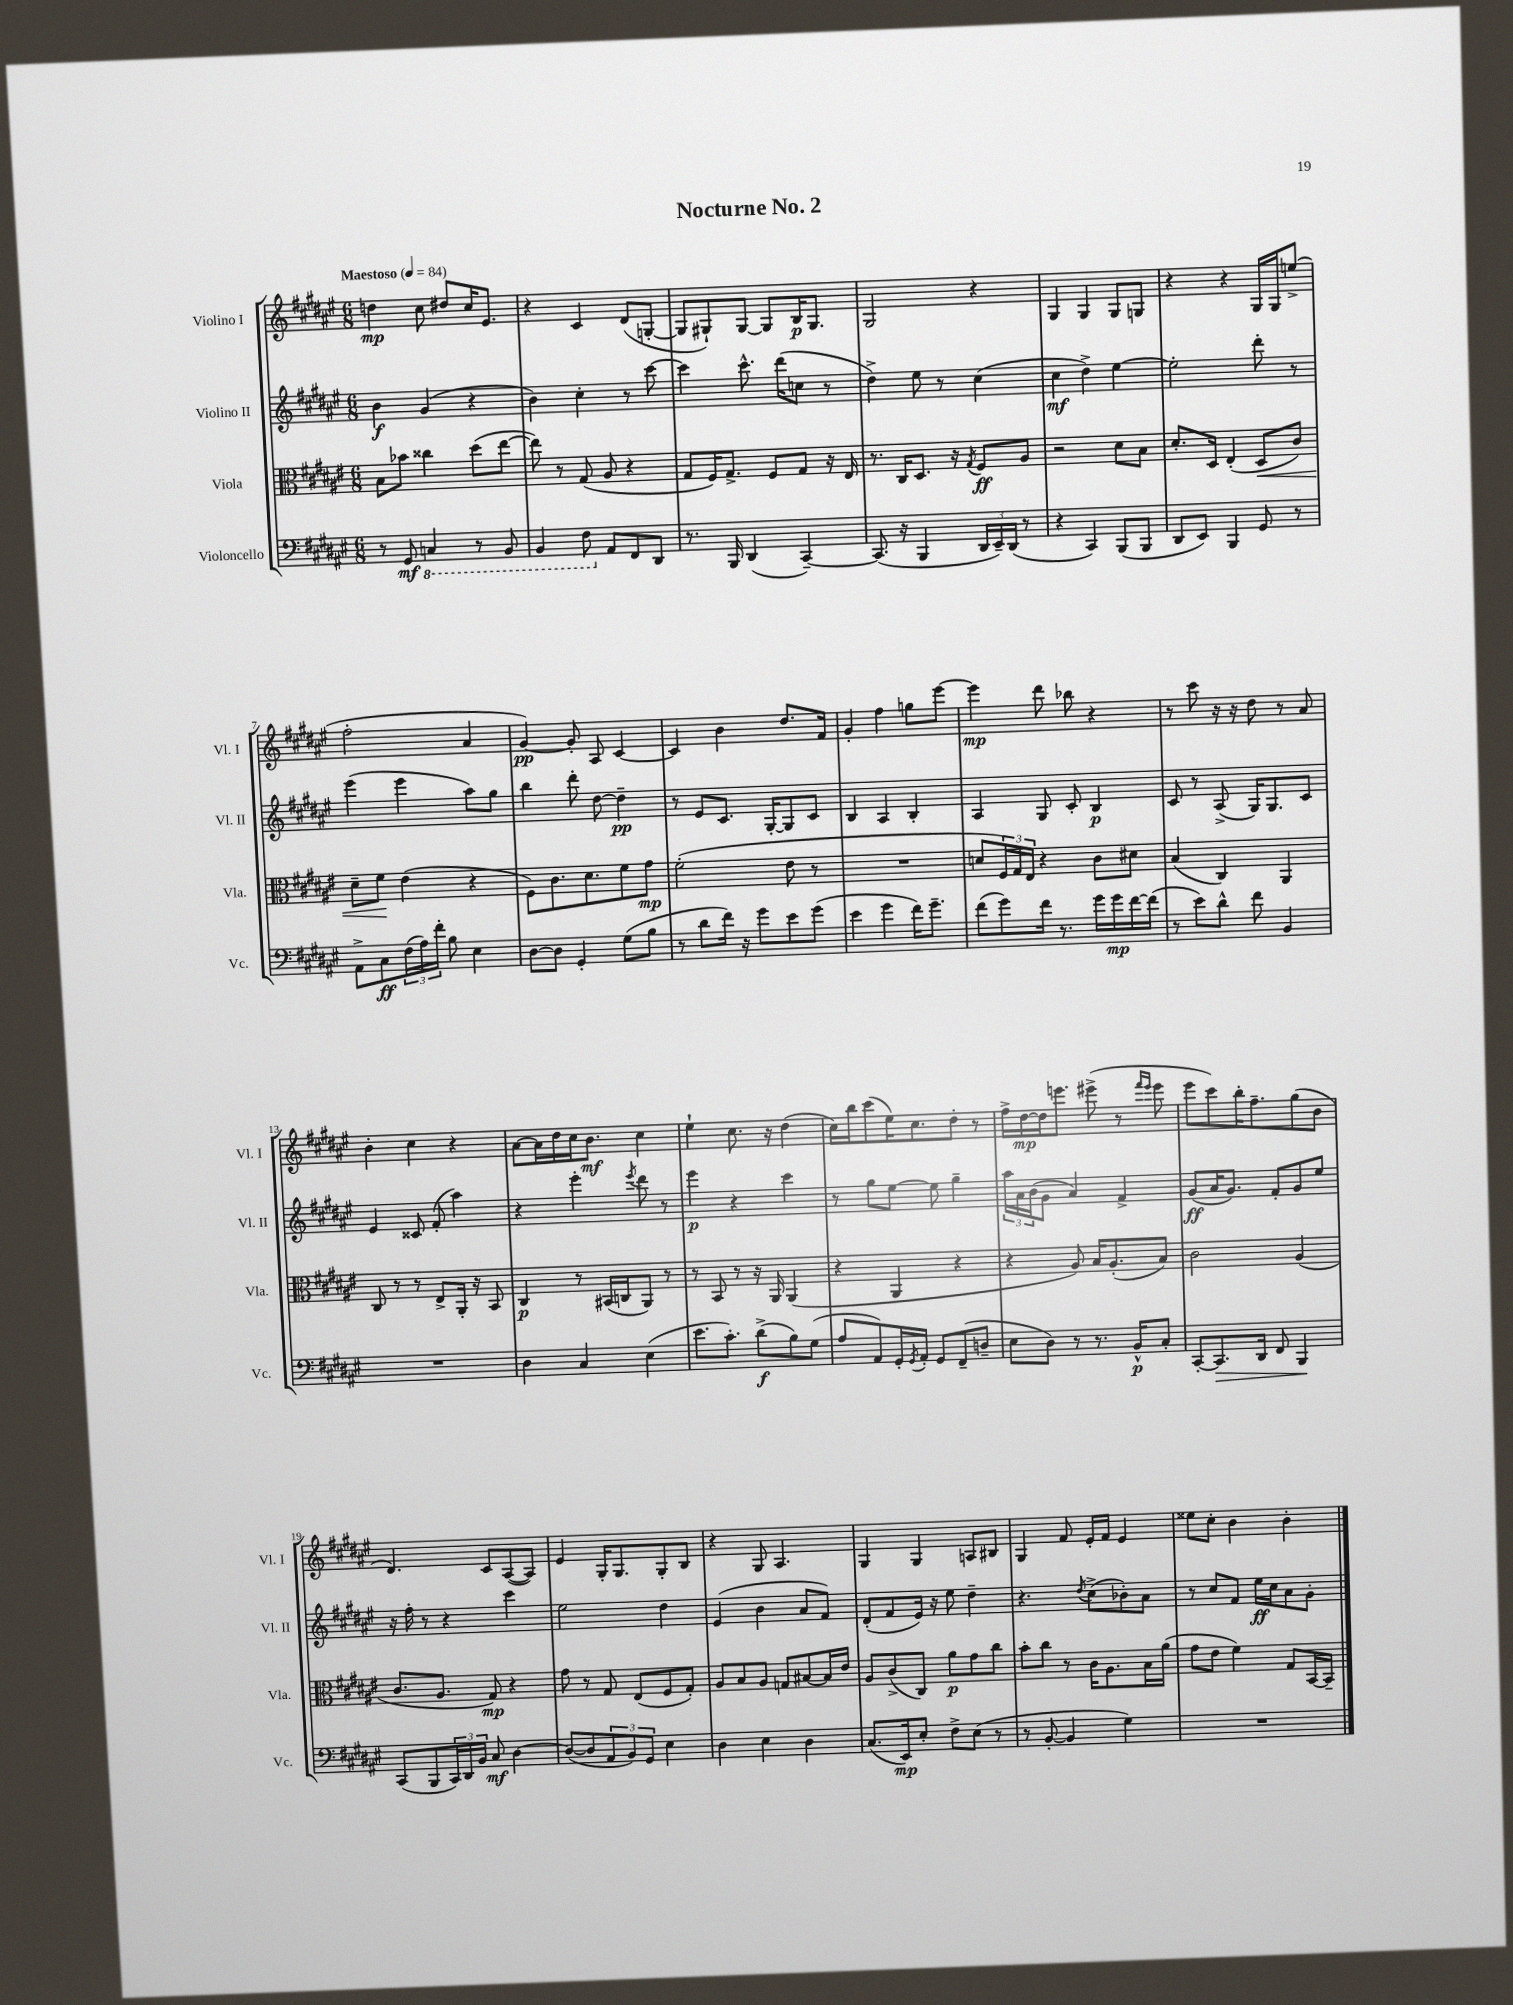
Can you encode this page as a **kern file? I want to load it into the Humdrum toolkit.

**kern	**kern	**kern	**kern
*staff4	*staff3	*staff2	*staff1
*clefF4	*clefC3	*clefG2	*clefG2
*k[f#c#g#d#a#e#]	*k[f#c#g#d#a#e#]	*k[f#c#g#d#a#e#]	*k[f#c#g#d#a#e#]
*M6/8	*M6/8	*M6/8	*M6/8
*MM84	*MM84	*MM84	*MM84
8r	8B	4b	4dd
8GG#	8b-	.	.
4CC	4cc##	(4g#	8cc#
.	.	.	8dd#
8r	(8dd#	4r	16cc#
.	.	.	8.e#
8BBB	[8ee#	.	.
=	=	=	=
4BBB	8ee#])	4b)	4r
.	8r	.	.
8FF#	(8G#	4cc#'	4c#
8AA#	8A#	.	.
8FF#	4r	8r	(8d#
8DD#	.	[8ccc#	[8G'
=	=	=	=
8.r	8G#	4ccc#]	8G]
.	16F#)	.	8G#`)
16BBB	8.G#^	.	.
(4DD#	.	8.ccc#^^	[8G#
.	8F#	.	8G#]
.	.	(16ddd#	.
[4CC#~)	8G#	8cc	16B
.	.	.	8.G#
.	16r	8r	.
.	16E#	.	.
=	=	=	=
(8.CC#]	8.r	4dd#^)	2G#
16r	16C#	.	.
4BBB	8.D#	8ee#	.
.	.	8r	.
.	16r	.	.
.	8qG#	.	.
24DD#	8F#	(4cc#	4r
24EE#~)	.	.	.
(24DD#	.	.	.
8r	8A#	.	.
=	=	=	=
4r	2r	4cc#	4G#
4CC#)	.	4dd#^)	4G#
(8BBB	8d#	[4ee#	8G#
8BBB	8B	.	8G
=	=	=	=
8DD#	8.d#'	2ee#']	4r
8EE#)	.	.	.
.	16D#	.	.
4BBB	(4E#'	.	4r
8GG#	8D#	8ddd#'	16G#
.	.	.	16G#
8r	8c#)	8r	(8ee^
=	=	=	=
8AA#^	8d#~	(4eee#	2ff#'
8C#	8f#	.	.
(24F#	(4e#	4eee#	.
24A#)	.	.	.
24f#'	.	.	.
8B	.	.	.
4E#	4r	8aa#)	4a#
.	.	8gg#	.
=	=	=	=
[8D#	8F#)	4bb	[4g#)
8D#]	8.c#	.	.
4GG#'	.	8ddd#'	8g#']
.	8.d#	.	.
.	.	[8dd#	8A#
(8G#	8f#	4dd#~]	[4c#
8B	8g#	.	.
=	=	=	=
8r	(2f#'	8r	4c#]
8d#	.	8e#	.
16f#)	.	8.c#	4b
16r	.	.	.
8g#	.	.	.
.	.	[16G#'	.
8e#	8e#	8G#]	8.dd#
(8g#	8r	8c#	.
.	.	.	16f#
=	=	=	=
4e#	2.r	4B	4g#'
4g#	.	4A#	4ff#
16f#)	.	4B'	8gg
8.g#~	.	.	.
.	.	.	[8eee#
=	=	=	=
(8f#	8d	4A#	4eee#]
8g#)	24F#)	.	.
.	24G#	.	.
.	24E#	.	.
16f#	4r	8G#	8ddd#
8.r	.	.	.
.	.	8c#'	8bb-
16g#	8c#	4B	4r
16g#	.	.	.
[16f#	8d#	.	.
(16f#]	.	.	.
=	=	=	=
8r	(4B	8c#	8r
8e#)	.	8r	8ccc#
8d#^^	4C#)	(8A#^	16r
.	.	.	16r
8f#	.	16G#)	8dd#
.	.	8.G#	.
4BB	4AA#	.	8r
.	.	8c#	8a#
=	=	=	=
2.r	8C#	4e#	4b'
.	8r	.	.
.	8r	8c##	4cc#
.	8E#^	(8f#'	.
.	16AA#'	4aa#)	4r
.	16r	.	.
.	8BB	.	.
=	=	=	=
4D#	4C#	4r	[8a#
.	.	.	16a#]
.	.	.	16dd#
4C#	8r	4eee#'	16cc#
.	.	.	8.b
.	(16BB#	.	.
.	16C	.	.
.	.	8qeee#	.
(4E#	8AA#)	8ddd#	4cc#
.	8r	8r	.
=	=	=	=
8.e#	8r	4eee#	4ee#`
.	8BB	.	.
8.c#')	.	.	.
.	8r	4r	8.cc#
(8d#^	16r	.	.
.	16AA#	.	16r
8B)	(4AA#	4ccc#	(4dd#
(8G#	.	.	.
=	=	=	=
8A#	4r	8r	16cc#)
.	.	.	16bb
8AA#)	.	8gg#	(8ccc#
16GG#'	4AA#	[8ee#	16ee#)
8qGG#	.	.	.
16AA#'	.	.	8.cc#
8GG#	.	8ee#]	.
(8FF#~	4r	4gg#~	8dd#'
8D~	.	.	8r
=	=	=	=
8E#	4r	24aa#	16ff#^
.	.	24a#	.
.	.	.	[16dd#
.	.	(24b	.
8D#)	.	8g#	16dd#]
.	.	.	8.eee
8r	8A#)	4a#)	.
8.r	16B	.	(8eee#^
.	(8.A#'	.	.
.	.	4f#^	8r
16BB^^	.	.	.
.	.	.	16qqfff#
.	.	.	16qqeee#
8C#'	8B)	.	8eee#
=	=	=	=
[8CC#'	2c#	(8g#	8eee#
8.CC#]	.	16a#	8ccc#)
.	.	8.g#)	.
.	.	.	16bb'
16DD#	.	.	8.ff#~
8FF#	.	8f#'	.
4BBB	(4A#	8g#	(8gg#
.	.	8ee#	8b
=	=	=	=
(8CC#	8.c#	16r	4.d#)
.	.	16ff#'	.
8BBB	.	8r	.
.	8.A#	.	.
24CC#)	.	4r	.
24DD#	.	.	.
24BB	.	.	.
8C#	8G#)	.	8c#
[4D#	4r	4ccc#	([8A#
.	.	.	8A#])
=	=	=	=
(8D#_	8g#	2ee#	4e#
8D#]	8r	.	.
12AA#	8G#	.	16G#'
.	.	.	8.G#
12BB)	.	.	.
.	(8E#	.	.
12GG#	.	.	.
4E#	8F#	4dd#	8G#'
.	8G#')	.	8B
=	=	=	=
4D#	8A#	(4e#	4r
.	8B	.	.
4E#	8A#	4b	8G#
.	8G	.	4.A#
4D#	[8B#	8a#	.
.	16B#]	8f#)	.
.	16e#	.	.
=	=	=	=
(8.C#	8A#	(8d#'	4G#
.	(8c#^	8f#	.
16EE#)	.	.	.
8E#'	8C#)	16e#)	4G#
.	.	16r	.
8F#^	8a#	8ee#	.
(8E#	8g#	4dd#~	8A
8r	8cc#	.	8B#
=	=	=	=
8r	8b'	4.r	4G#
[8BB'	8cc#	.	.
4BB]	8r	.	8f#
.	.	8qdd#	.
.	16c#	(8cc#^	16e#'
.	8.A#	.	16f#
4G#)	.	8b-')	4e#
.	16B	8a#	.
.	(16a#	.	.
=	=	=	=
2.r	8g#	8r	8ee##
.	8e#	8cc#	8cc#'
.	4f#)	8f#	4b
.	.	16ee#	.
.	.	16cc#	.
.	8G#	8a#	4b'
.	[16BB	8g#'	.
.	16BB~]	.	.
==	==	==	==
*-	*-	*-	*-
